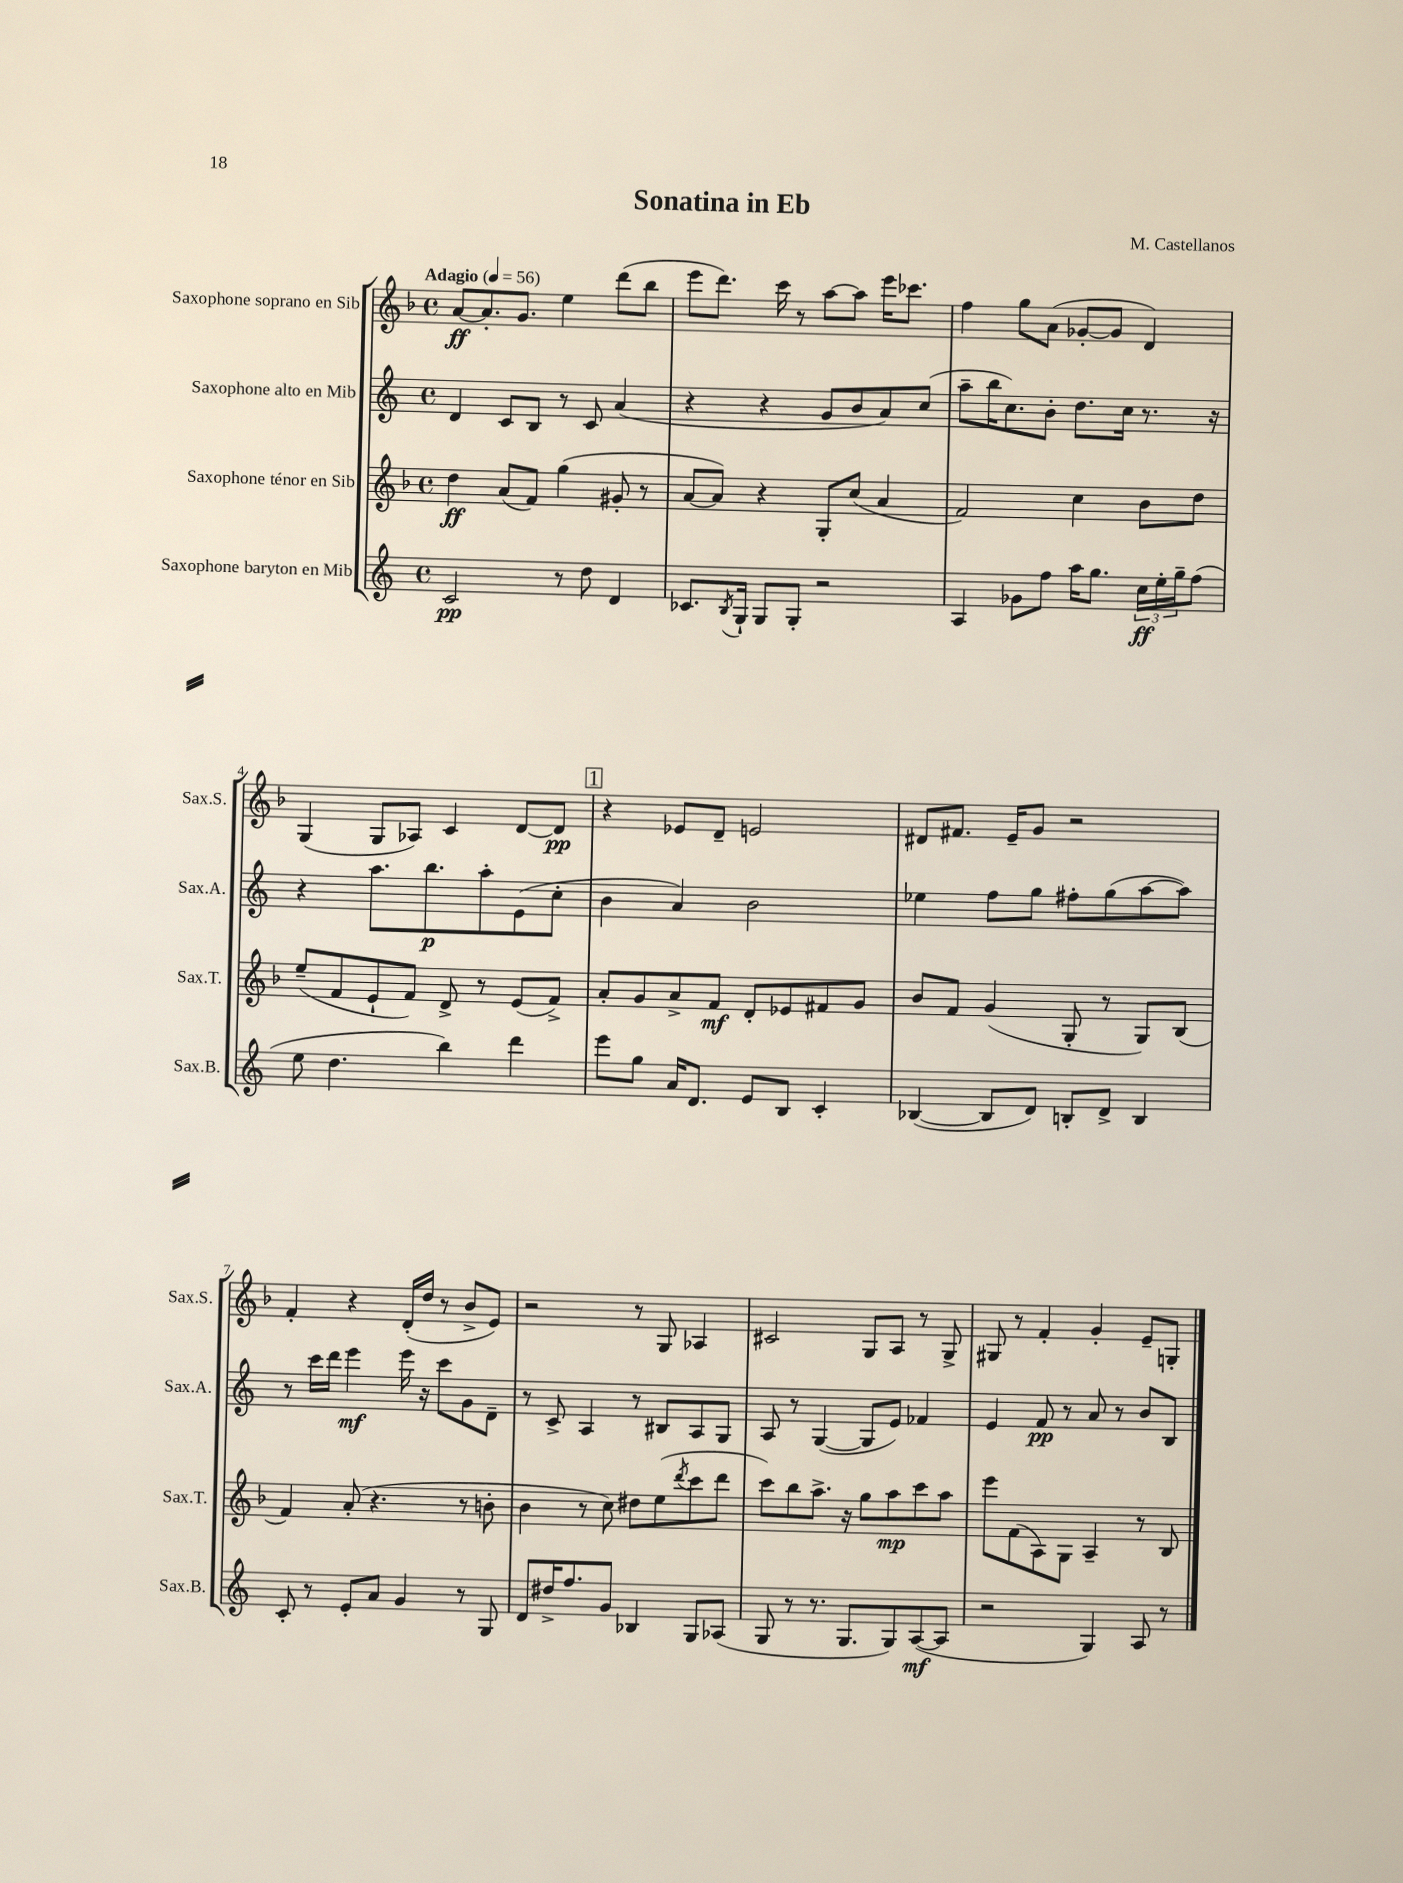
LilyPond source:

\header { title = "Sonatina in Eb" composer = "M. Castellanos" }
<<
\new StaffGroup <<
\new Staff = "s0" \with { instrumentName = "Saxophone soprano en Sib" shortInstrumentName = "Sax.S." } {
    \clef treble \key f \major \defaultTimeSignature \time 4/4 \tempo "Adagio" 4 = 56
    a'8~\ff a'8.-. g'8. e''4 d'''8( bes''8 |
    e'''8 d'''8.) c'''16 r8 a''8~ a''8 e'''16 ces'''8. |
    f''4 g''8 a'8( ges'8~-. ges'8 d'4) |
    g4( g8 aes8) c'4 d'8~ d'8\pp |
    \mark \markup { \box "1" } r4 ees'8 d'8-- e'2 |
    dis'8 fis'8. e'16-- g'8 r2 |
    f'4-. r4 d'16-.( d''16 r8 bes'8-> e'8) |
    r2 r8 g8 aes4 |
    cis'2 g8 a8 r8 g8-> |
    gis8 r8 f'4-. g'4-. e'8-- g8-. \bar "|." |
}
\new Staff = "s1" \with { instrumentName = "Saxophone alto en Mib" shortInstrumentName = "Sax.A." } {
    \clef treble \key c \major \defaultTimeSignature \time 4/4
    d'4 c'8 b8 r8 c'8 a'4( |
    r4 r4 g'8 b'8 a'8) c''8( |
    a''8-- b''16 c''8.) b'8-. d''8. c''16 r8. r16 |
    r4 a''8. b''8.\p a''8-. e'8( c''8-. |
    \mark \markup { \box "1" } b'4 a'4) b'2 |
    ees''4 f''8 g''8 fis''8-. g''8( a''8~ a''8) |
    r8 c'''16 d'''16 e'''4\mf e'''16 r16 c'''8 g'8 d'8-- |
    r8 c'8-> a4 r8 bis8 a8 g8 |
    a8 r8 g4~( g8 e'8) fes'4 |
    e'4 f'8\pp r8 a'8 r8 b'8 b8 \bar "|." |
}
\new Staff = "s2" \with { instrumentName = "Saxophone ténor en Sib" shortInstrumentName = "Sax.T." } {
    \clef treble \key f \major \defaultTimeSignature \time 4/4
    d''4\ff a'8( f'8) g''4( gis'8-. r8 |
    a'8~ a'8) r4 g8-. c''8( a'4 |
    f'2) c''4 bes'8 d''8 |
    e''8--( f'8 e'8-! f'8) d'8-> r8 e'8( f'8->) |
    \mark \markup { \box "1" } a'8-. g'8 a'8-> f'8\mf d'8-. ees'8 fis'8 g'8 |
    bes'8 f'8 g'4( g8-. r8 g8) bes8( |
    f'4) a'8-.( r4. r8 b'8-. |
    bes'4 r8 c''8) dis''8 e''8( \acciaccatura { d'''8 } c'''8 d'''8 |
    c'''8) bes''8 a''8.-> r16 g''8 a''8\mp c'''8 a''8 |
    e'''8 f'8( a8) g8 a4-- r8 bes8 \bar "|." |
}
\new Staff = "s3" \with { instrumentName = "Saxophone baryton en Mib" shortInstrumentName = "Sax.B." } {
    \clef treble \key c \major \defaultTimeSignature \time 4/4
    c'2\pp r8 d''8 d'4 |
    ces'8. \acciaccatura { b8 } g16-! g8 g8-. r2 |
    a4 ges'8 f''8 a''16 g''8. \tuplet 3/2 { c''16\ff e''16-. g''16-- } f''8( |
    e''8 d''4. b''4) d'''4 |
    \mark \markup { \box "1" } e'''8 g''8 a'16 d'8. e'8 b8 c'4-. |
    bes4~( bes8 d'8) b8-. d'8-> b4 |
    c'8-. r8 e'8-. a'8 g'4 r8 g8 |
    d'8 dis''16-> f''8. g'8 bes4 g8 aes8( |
    g8 r8 r8. g8. g8) a8~\mf( a8 |
    r2 g4) a8 r8 \bar "|." |
}
>>
>>
